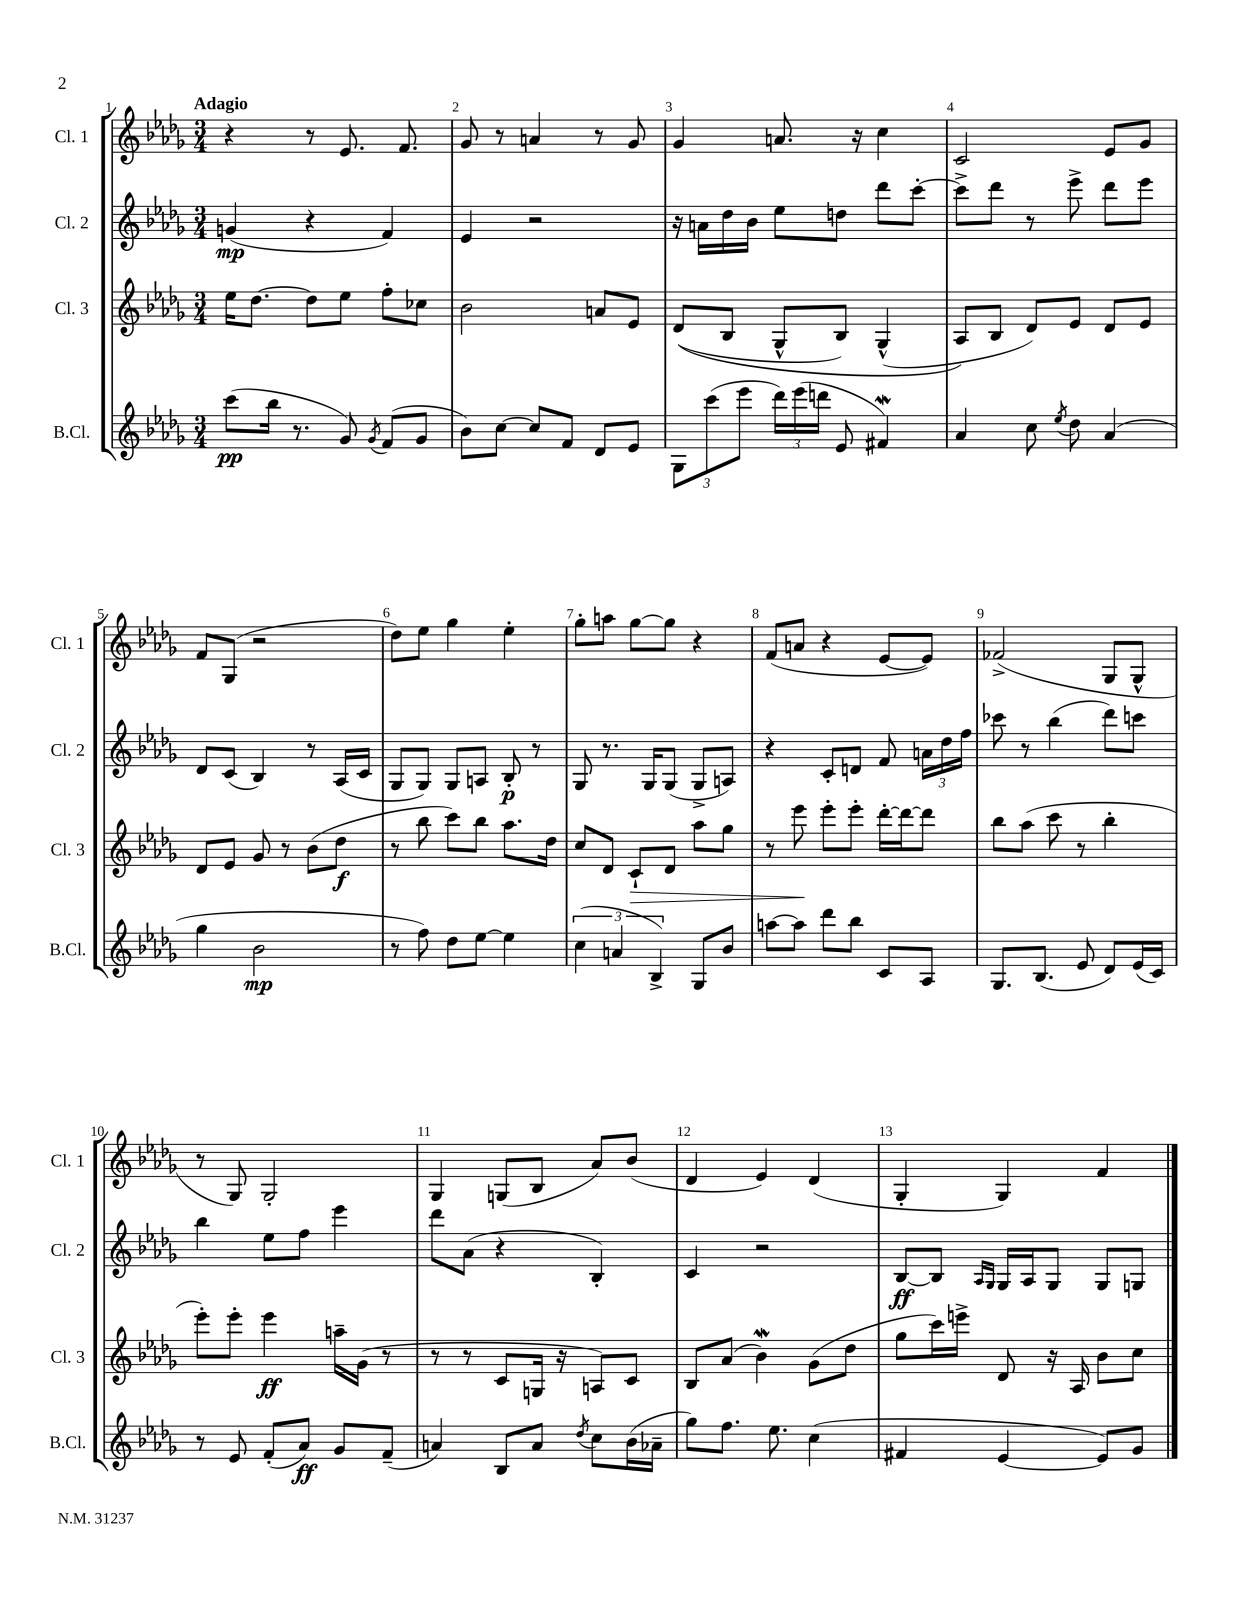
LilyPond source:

<<
\new StaffGroup <<
\new Staff = "s0" \with { instrumentName = "Cl. 1" shortInstrumentName = "Cl. 1" } {
    \clef treble \key des \major \numericTimeSignature \time 3/4 \tempo "Adagio"
    \autoBeamOff r4 r8 ees'8. f'8. |
    ges'8 r8 a'4 r8 ges'8 |
    ges'4 a'8. r16 c''4 |
    c'2 ees'8[ ges'8] |
    f'8[ ges8]( r2 |
    des''8[) ees''8] ges''4 ees''4-. |
    ges''8[-. a''8] ges''8[~ ges''8] r4 |
    f'8[( a'8] r4 ees'8[~ ees'8]) |
    fes'2->( ges8[ ges8]-^ |
    r8 ges8) ges2-. |
    ges4 g8[( bes8] aes'8[) bes'8]( |
    des'4 ees'4) des'4( |
    ges4-. ges4) f'4 \bar "|." |
}
\new Staff = "s1" \with { instrumentName = "Cl. 2" shortInstrumentName = "Cl. 2" } {
    \clef treble \key des \major \numericTimeSignature \time 3/4
    \autoBeamOff g'4\mp( r4 f'4) |
    ees'4 r2 |
    r16 a'16[ des''16 bes'16] ees''8[ d''8] des'''8[ c'''8]~-. |
    c'''8[-> des'''8] r8 ees'''8-> des'''8[ ees'''8] |
    des'8[ c'8]( bes4) r8 aes16[( c'16] |
    ges8[ ges8]) ges8[ a8] bes8-.\p r8 |
    ges8 r8. ges16[ ges8]( ges8[-> a8]) |
    r4 c'8[-. d'8] f'8 \tuplet 3/2 { a'16[ des''16 f''16] } |
    ces'''8 r8 bes''4( des'''8[) c'''8] |
    bes''4 ees''8[ f''8] ees'''4 |
    des'''8[ aes'8]( r4 bes4-.) |
    c'4 r2 |
    bes8[~\ff bes8] \grace { aes16[ ges16] } ges16[ aes16 ges8] ges8[ g8] \bar "|." |
}
\new Staff = "s2" \with { instrumentName = "Cl. 3" shortInstrumentName = "Cl. 3" } {
    \clef treble \key des \major \numericTimeSignature \time 3/4
    \autoBeamOff ees''16[ des''8.]~ des''8[ ees''8] f''8[-. ces''8] |
    bes'2 a'8[ ees'8] |
    des'8[(\( bes8] ges8[-^ bes8]) ges4-^( |
    aes8[\) bes8] des'8[) ees'8] des'8[ ees'8] |
    des'8[ ees'8] ges'8 r8 bes'8[( des''8]\f |
    r8 bes''8 c'''8[) bes''8] aes''8.[ des''16] |
    c''8[ des'8] c'8[-!\> des'8] aes''8[ ges''8] |
    r8 ees'''8\! ees'''8[-. ees'''8]-. des'''16[~-. des'''16~ des'''8] |
    bes''8[ aes''8]( c'''8 r8 bes''4-. |
    ees'''8[-.) ees'''8]-. ees'''4\ff a''16[-- ges'16]( r8 |
    r8 r8 c'8[ g16] r16 a8[) c'8] |
    bes8[ aes'8]( bes'4\mordent) ges'8[( des''8] |
    ges''8[ c'''16) e'''16]-> des'8 r16 aes16 bes'8[ c''8] \bar "|." |
}
\new Staff = "s3" \with { instrumentName = "B.Cl." shortInstrumentName = "B.Cl." } {
    \clef treble \key des \major \numericTimeSignature \time 3/4
    \autoBeamOff c'''8[\pp( bes''16] r8. ges'8) \acciaccatura { ges'8 } f'8[( ges'8] |
    bes'8[) c''8]~ c''8[ f'8] des'8[ ees'8] |
    \tuplet 3/2 { ges8[ c'''8( ees'''8] } \tuplet 3/2 { des'''16[) ees'''16( d'''16] } ees'8 fis'4\mordent) |
    aes'4 c''8 \acciaccatura { ees''8 } des''8 aes'4( |
    ges''4 bes'2\mp |
    r8 f''8) des''8[ ees''8]~ ees''4 |
    \tuplet 3/2 { c''4( a'4 bes4->) } ges8[ bes'8] |
    a''8[~ a''8] des'''8[ bes''8] c'8[ aes8] |
    ges8.[ bes8.]( ees'8 des'8[) ees'16( c'16]) |
    r8 ees'8 f'8[-.( aes'8]\ff) ges'8[ f'8]--( |
    a'4) bes8[ a'8] \acciaccatura { des''8 } c''8[ bes'16( aes'16]-- |
    ges''8[) f''8.] ees''8. c''4( |
    fis'4 ees'4~ ees'8[) ges'8] \bar "|." |
}
>>
>>
\layout { \context { \Score \override BarNumber.break-visibility = ##(#f #t #t) barNumberVisibility = #all-bar-numbers-visible } }
